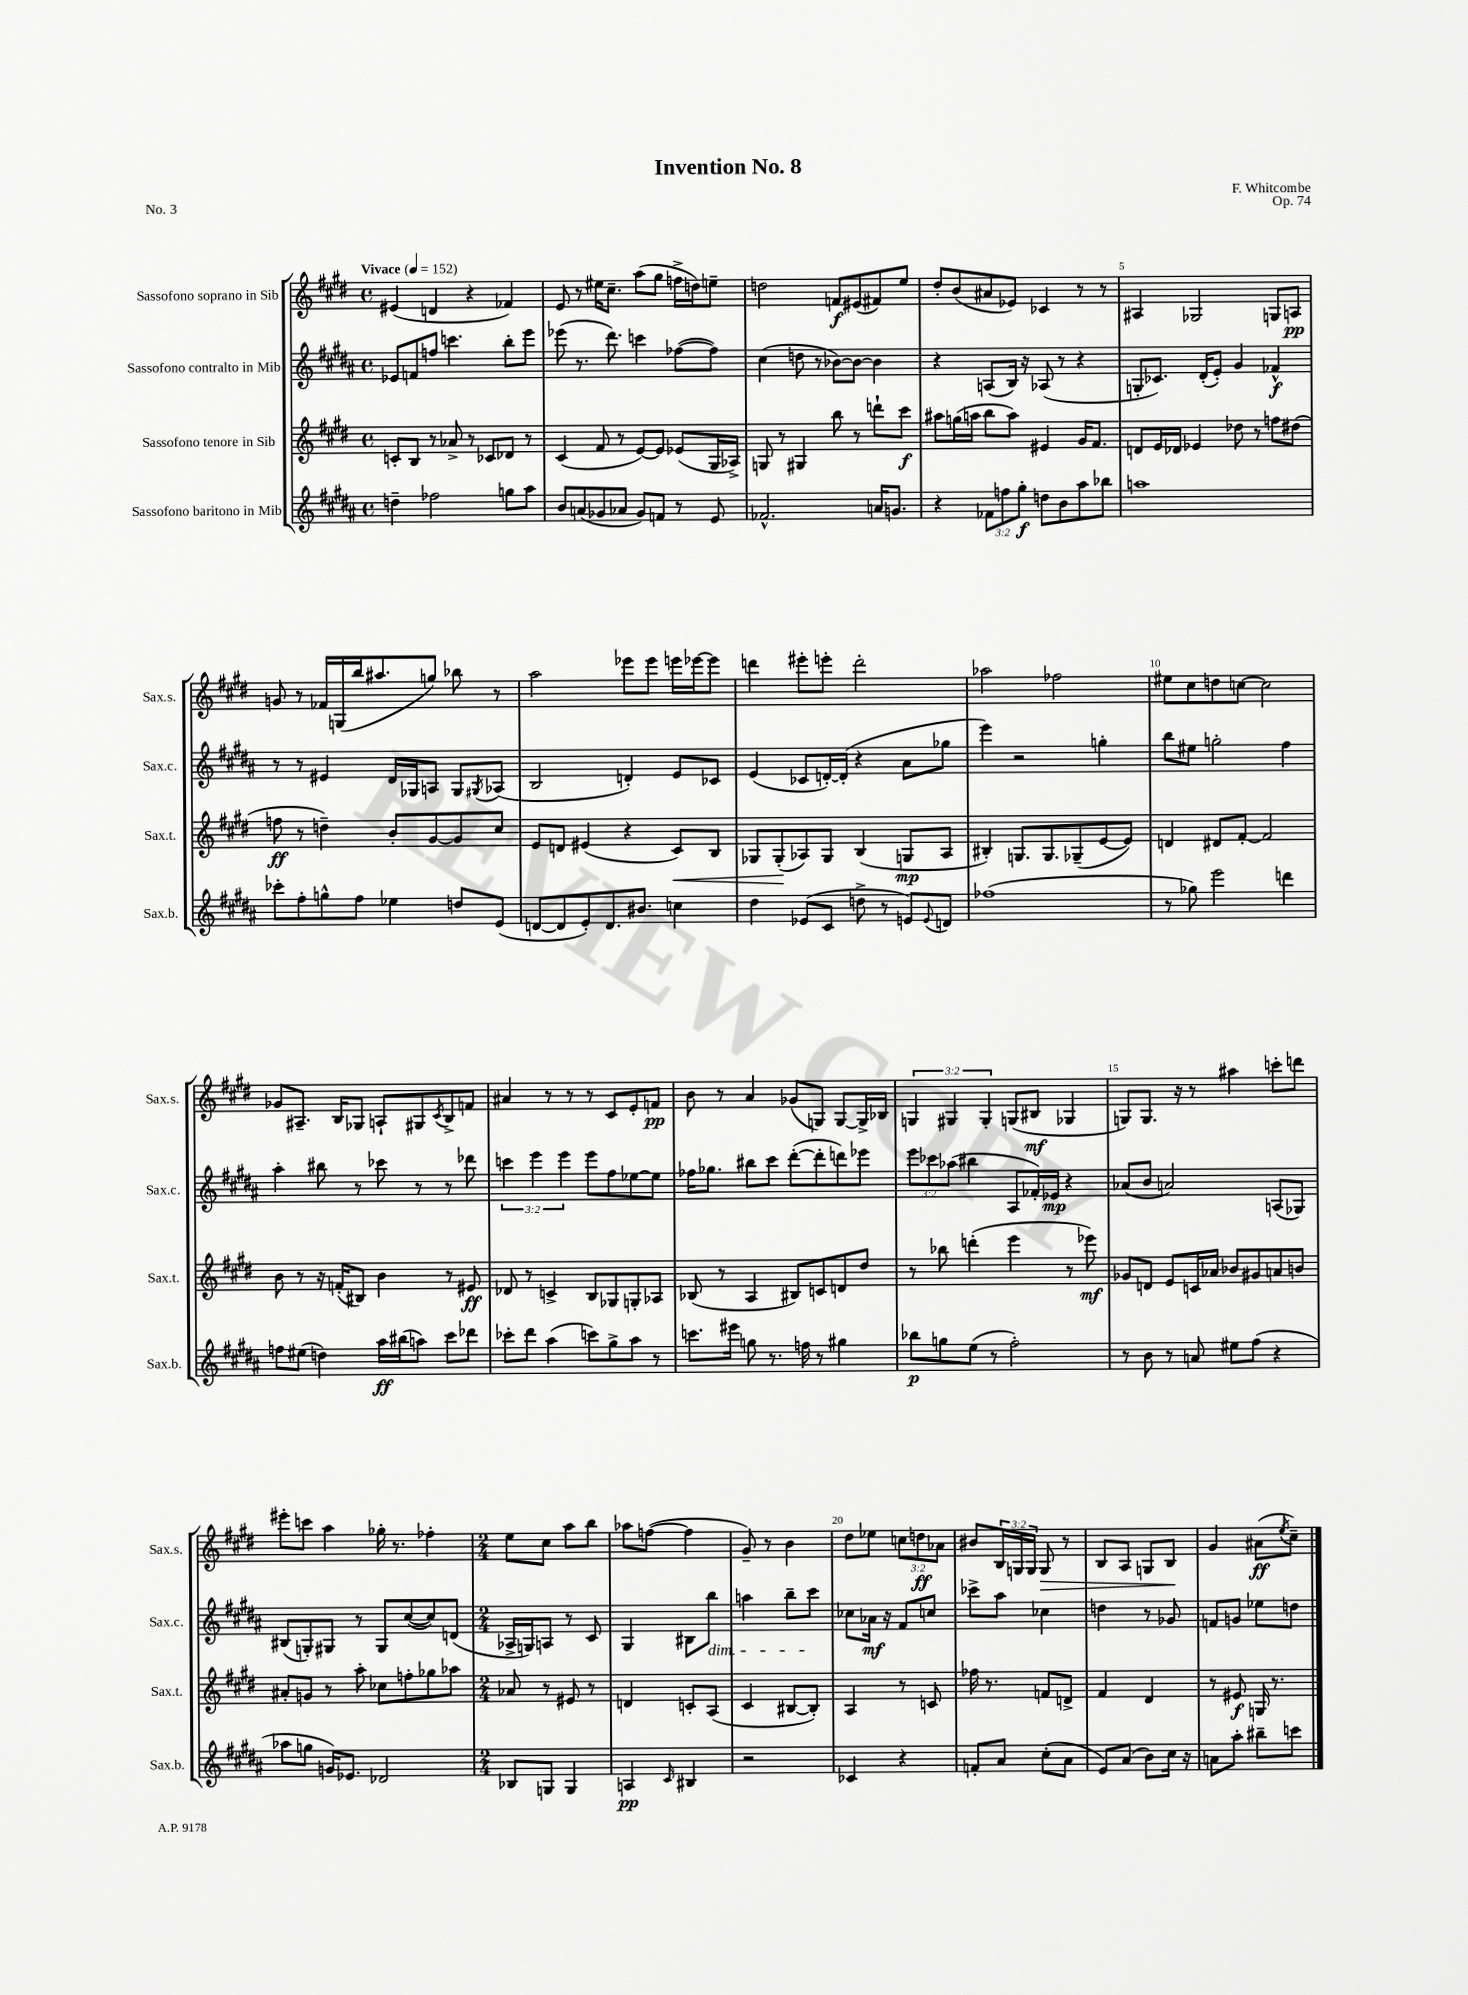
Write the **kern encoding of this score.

**kern	**kern	**kern	**kern
*staff4	*staff3	*staff2	*staff1
*clefG2	*clefG2	*clefG2	*clefG2
*k[f#c#g#d#a#]	*k[f#c#g#d#]	*k[f#c#g#d#a#]	*k[f#c#g#d#]
*M4/4	*M4/4	*M4/4	*M4/4
*met(c)	*met(c)	*met(c)	*met(c)
*MM152	*MM152	*MM152	*MM152
4dd~\	8c'/L	8e-/L	(4e#/
.	8B/J	8f/	.
2ff-\	8r	8ff/J	4d/
.	8a-^/	4.ccc\	.
.	8r	.	4r
.	8c-/L	.	.
8gg\L	8d-/J	8bb'\L	4f-/)
8aa#\J	8r	8eee\J	.
=	=	=	=
8b/L	(4c#/	(8eee-\	8e/
(8a/	.	8.r	8r
8g-/	8f#/	.	16ee#\LK
.	.	8.ddd#\)	8.cc#~\J
8a-/J	8r	.	.
8g-/L)	[8e/L)	4ccc\	(8aa\L
8f/J	8e/]J	.	8gg#\J
8r	(8e-/L	([8ff-\L	16ff^\LL
.	.	.	16dd\J)
8e/	16G#/L	8ff-\]J)	8ee~\J
.	16A-^/JJ)	.	.
=	=	=	=
2.f-^^/	8G/	(4cc#\	2dd\
.	8r	.	.
.	4G#/	8dd\	.
.	.	8r	.
.	8bb\	[8b-\L)	8f/L
.	8r	8b-\_J	(8e#/
16a/LK	8ddd`\L	4b-\]	8f#/)
8.g/J	.	.	.
.	8ccc#\J	.	8ee/J
=	=	=	=
4r	8aa#\L	4r	8dd#'/L
.	(16gg\L	.	(8b/
.	16aa\JJ	.	.
12f-\L	8bb\L	(8A/L	8a#/
12ff\	.	.	.
.	8aa\J)	16B/Jk)	8e-/J)
12gg#'\J	.	.	.
.	.	16r	.
8dd\L	4e#/	(8A-/	4c-/
8b\	.	8r	.
8aa#\	16g#/LK	4r	8r
.	8.f#/J	.	.
8bb-\J	.	.	8r
=	=	=	=
1aa	8d/L	8G'/L	4A#/
.	16e/L	8.c-/J)	.
.	16d-/JJ	.	.
.	4e-/	.	2G-/
.	.	(16d#'/LK	.
.	.	8e'/J)	.
.	8dd-\	4g#/	.
.	8r	.	.
.	8ff\L	4f-^^/	8G/L
.	(8dd#\J	.	8A/J
=	=	=	=
8ccc-'\L	8ff\	8r	8g/
8ff#'\	8r	8r	8r
8gg^^\	4dd~\)	4e#/	16f-/LL
.	.	.	(16G/
8ff#\J	.	.	16bb/J
.	.	.	8.aa#/
4ee-\	8b'/L	16d#/LL	.
.	.	16G-/J	.
.	[8g#/	8A/J	8gg/J)
8dd/L	8g#/]	8G-/L	8bb-\
.	.	8qG#/	.
(8e/J	8cc#/J	(8A-/J	8r
=	=	=	=
[8d/L	8e/L	2B/	2aa\
8d/]	8d/J	.	.
8e'/)	(4e#/	.	.
8.d/	.	.	.
.	4r	4d'/)	8eee-\L
8.b#/J	.	.	.
.	.	.	8eee-\J
4cc\	8c#/L)	8e/L	16eee\LL
.	.	.	[16eee-\J
.	8B/J	8c-/J	8eee-\]J
=	=	=	=
4dd#\	8G-/L	(4e/	4ddd\
.	(8G-'/	.	.
(8e-/L	8A-/)	8c-/L	8eee#'\L
8c#/J	8G-/J	[16d'/L)	8eee'\J
.	.	(16d'/]JJ	.
8dd^\	(4B/	4r	2ddd'\
8r	.	.	.
8e/L)	8G/L	8a#\L	.
8qqe/	.	.	.
8d/J	8A-/J	8gg-\J	.
=	=	=	=
(1ff-	4B#'/)	4eee\)	2aa-\
.	8.G/L	2r	.
.	8.G/	.	.
.	.	.	2ff-\
.	(8G-~/	.	.
.	[8e/	4gg'\	.
.	8e/]J)	.	.
=	=	=	=
8r	4d/	8bb\L	8ee#\L
8gg-\)	.	8ee#\J	8cc#\
2eee\	8d#/L	2gg'\	8dd\
.	[8f#'/J	.	[8cc\J
.	2f#/]	.	2cc\]
4ddd\	.	4ff#\	.
=	=	=	=
8ff\L	8b\	4aa#'\	8g-/L
(8ee#\J	8r	.	8.A#~/J
4dd\)	16r	8bb#\	.
.	(16f'/LK	.	16B/LK
.	8B#/J)	8r	8G-/J
16aa#\LL	4b\	8ccc-\	8A`/L
(16bb#\J	.	.	.
8aa\J)	.	8r	8G#/
.	.	.	8qc#/
8ccc#\L	8r	8r	8B^/
8ddd-\J	8e#/	8ddd-\	8f/J
=	=	=	=
8ccc-'\L	8d-/	6ccc\	4a#/
8ddd#\J	8r	.	.
.	.	6eee\	.
(4aa#\	4c^/	.	8r
.	.	6eee\	.
.	.	.	8r
8ccc\L)	8B/L	8eee\L	8r
8gg#^\	8G-/	8ff#\	8c#/L
8aa#\J	8G'/	[8ee-\	8e'/
8r	8A-/J	8ee-\]J	8f/J
=	=	=	=
8.ccc\L	(8B-/	16ff-\LK	8b\
.	.	8.gg-\J	.
.	8r	.	8r
16eee#\Jk	.	.	.
8gg\	4A/	8bb#\L	4a/
8.r	.	8ccc#\J	.
.	8B#/L)	([8ddd#'\L	(8g-/L
16ff\	.	.	.
8r	8c/	8ddd#'\]	8G/J)
4gg#\	8d/	8ddd\)	[8G/L
.	8dd#/J	8eee-\J	16G^/]L
.	.	.	16B-/JJ
=	=	=	=
8bb-\L	8r	12eee\L	6G/
.	.	12ccc-\	.
8gg\	8bb-\	.	.
.	.	(12aa-\J	6G#/
(8ee\J	(4ddd'\	4bb#\	.
.	.	.	6G#'/
8r	.	.	.
2ff#'\)	4eee\	8A#/L	(8G/L
.	.	16f-'/L)	8B#/J
.	.	16e-/JJ	.
.	8r	4r	4G-/
.	8eee-\)	.	.
=	=	=	=
8r	8g-/L	(8a-/L	8G/L)
8b\	8d/J	8b/J	8.G/J
8r	8e/L	2a/)	.
.	.	.	16r
8a/	16c/L	.	8r
.	16a-/JJ	.	.
8ee#\L	8b-/L	.	4aa#\
(8ff#\J	8g#/	.	.
4r	8a/	(8A/L	8ccc'\L
.	8b/J	8G-/J)	8ddd\J
=	=	=	=
8aa-\L	8a#'/L	(8B#/L	8eee#'\L
8gg\J	8g/J	8G'/)	8ccc\J
16g/LK)	8r	8G#/J	4aa\
8.e-/J	.	.	.
.	8aa'\	8r	.
2d-/	8cc-\L	8G#/L	16gg-'\
.	.	.	8.r
.	8ff'\	([8cc#/	.
.	8gg-\	8cc#/])	4ff-'\
.	8aa-\J	(8d/J	.
=	=	=	=
*M2/4	*M2/4	*M2/4	*M2/4
8B-/L	8a-/	16A-^/LL	8ee\L
.	.	16G/J)	.
8G/J	8r	8A/J	8cc#\J
4G/	8e#/	8r	8aa\L
.	8r	8c#/	8bb\J
=	=	=	=
4A/	4d/	4G#/	8aa-\L
.	.	.	([8ff\J
16qqc#/	.	.	.
4B#/	8c'/L	8B#\L	4ff\]
.	(8A/J	8bb\J	.
=	=	=	=
2r	4c#/	4aa\	8g#~/)
.	.	.	8r
.	[8B#/L	8bb~\L	4b\
.	8B#'/]J)	8ccc#\J	.
=	=	=	=
4c-/	4A/	8cc-\L	8dd#\L
.	.	16a-\Jk	8ee-\J
.	.	16r	.
4r	8r	8f#/L	12cc\L
.	.	.	12dd\
.	8c/	8cc/J	.
.	.	.	12a-\J
=	=	=	=
8f'/L	16ff-\	8ccc-^\L	8b#/L
.	8.r	.	.
8a#/J	.	8aa#\J	24B/L
.	.	.	24G/
.	.	.	24G/JJ
(8cc#'\L	8f/L	4cc-\	8G/
8a#\J	8d^/J	.	8r
=	=	=	=
8e/L)	4f#/	4dd\	8B/L
(8a#/J	.	.	8A/J
8b\L)	4d#/	8r	8G/L
16cc#\Jk	.	8g-/	8B/J
16r	.	.	.
=	=	=	=
8a\L	8r	8f/L	4g#/
8aa#'\J	8e#/	8g/J	.
8bb#~\L	16G/	8ee-\L	(8a#\L
.	8.r	.	.
.	.	.	8qee/
8ccc\J	.	8dd\J	8cc#~\J)
==	==	==	==
*-	*-	*-	*-
